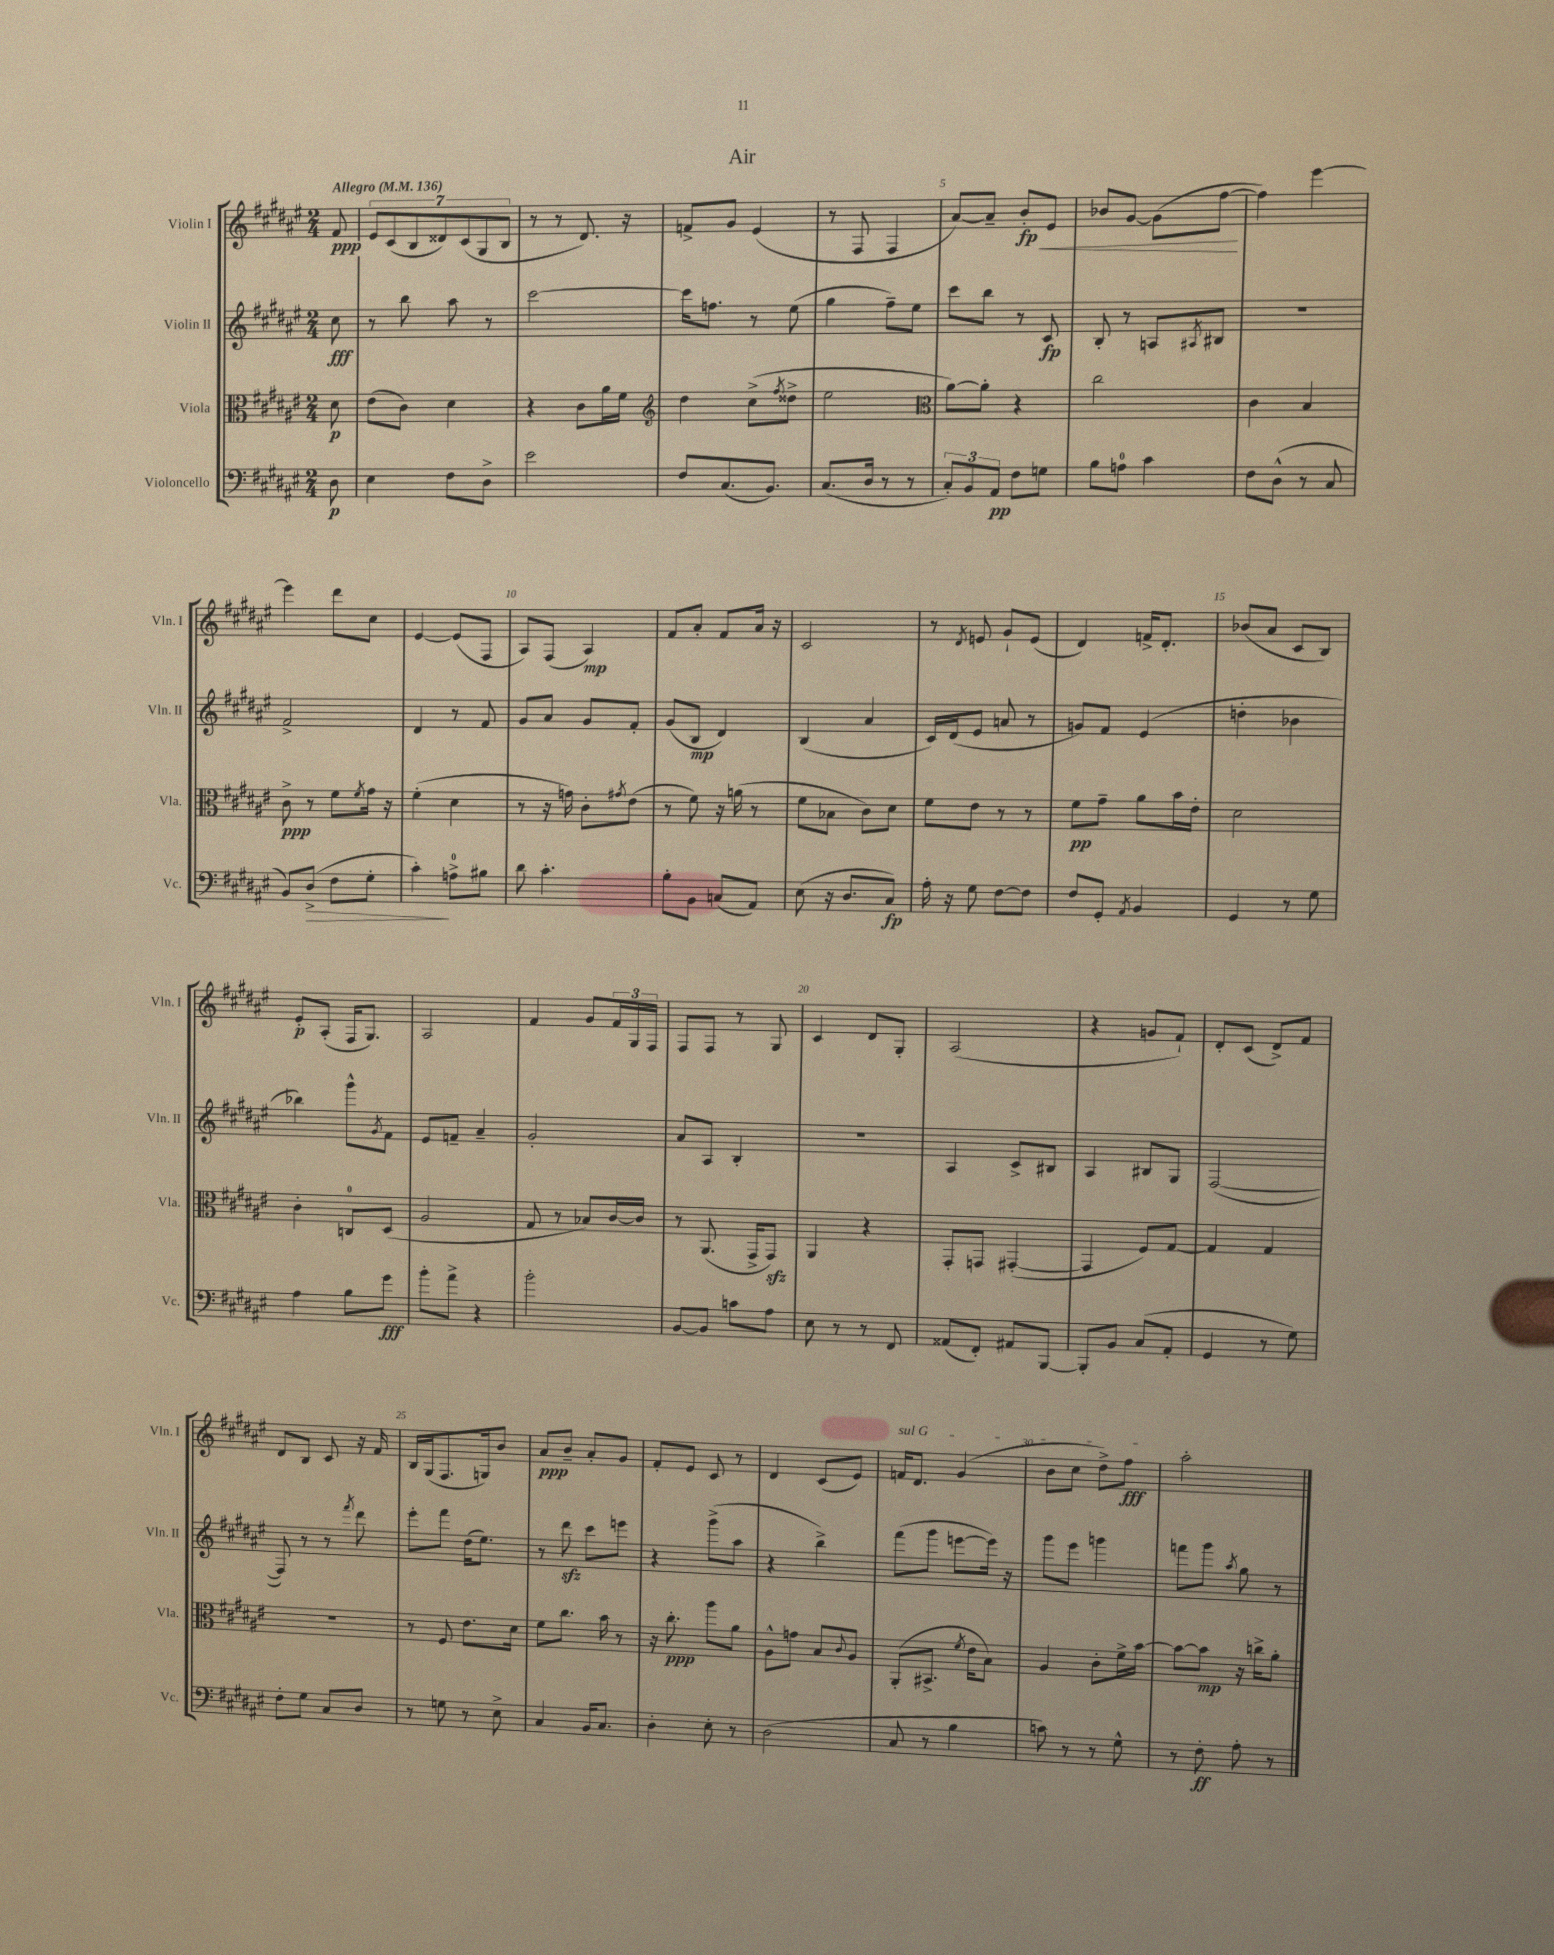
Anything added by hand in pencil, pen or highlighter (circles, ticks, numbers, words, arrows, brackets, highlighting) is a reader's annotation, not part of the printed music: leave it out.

**kern	**kern	**kern	**kern
*staff4	*staff3	*staff2	*staff1
*clefF4	*clefC3	*clefG2	*clefG2
*k[f#c#g#d#a#e#]	*k[f#c#g#d#a#e#]	*k[f#c#g#d#a#e#]	*k[f#c#g#d#a#e#]
*M2/4	*M2/4	*M2/4	*M2/4
*MM136	*MM136	*MM136	*MM136
8D#	8d#	8cc#	8f#
=	=	=	=
4E#	(8e#	8r	14e#
.	.	.	(14c#
.	8c#)	8bb	.
.	.	.	14B
.	.	.	14d##)
8F#	4d#	8aa#	.
.	.	.	(14c#
.	.	.	14G#
8D#^	.	8r	.
.	.	.	14B
=	=	=	=
2e#	4r	[2ccc#	8r
.	.	.	8r
.	8c#	.	8.d#)
.	16a#	.	.
.	16f#	.	16r
=	=	=	=
*	*clefG2	*	*
8F#	4dd#	16ccc#]	8f^
.	.	8.ff	.
(8.C#	.	.	8g#
.	(8cc#^	8r	(4e#
8.BB)	.	.	.
.	8qff#	.	.
.	8dd##^	(8ee#	.
=	=	=	=
(8.C#	2ee#	4gg#	8r
.	.	.	8F#
16D#	.	.	.
8r	.	8ff#~)	4F#
8r	.	8ee#	.
=	=	=	=
*	*clefC3	*	*
12C#')	[8a#)	8ccc#	[8a#)
12BB	.	.	.
.	8a#']	8bb	8a#~]
12AA#	.	.	.
8F#	4r	8r	8b'
8G	.	8c#	8e#
=	=	=	=
8B	2cc#	8B'	8b-
8A	.	8r	[8g#
4c#	.	8A	(8g#]
.	.	8qA#	.
.	.	8B#	[8ff#
=	=	=	=
8F#	4c#	2r	4ff#])
(8D#^^	.	.	.
8r	4B	.	[4eee#
8C#	.	.	.
=	=	=	=
8BB)	8c#^	2f#^	4eee#]
(8D#^	8r	.	.
8F#	8f#	.	8ddd#
.	8qf#	.	.
8G#'	16g#	.	8cc#
.	16r	.	.
=	=	=	=
4c#')	(4f#'	4d#	[4e#
8A^	4d#	8r	(8e#]
8B#	.	8f#	8F#
=	=	=	=
8d#	8r	8g#	8A#)
4.c#'	16r	8a#	(8F#
.	16g)	.	.
.	8c#'	8g#	4A#)
.	8qg#	.	.
.	(8e#	8f#'	.
=	=	=	=
8B'	8r	(8g#	8f#
8BB	8f#)	8B	8a#'
(8C	16r	4d#)	8f#
.	(16a	.	.
8AA#)	8r	.	16a#
.	.	.	16r
=	=	=	=
(8E#	8f#	(4B	2c#
16r	8B-	.	.
8.D#	.	.	.
.	8c#)	4a#	.
8C#)	8d#	.	.
=	=	=	=
16A#'	8f#	16c#)	8r
16r	.	(16d#	.
.	.	.	8qd#
8G#	8e#	8e#	8e
[8F#	8r	8a	8g#`
8F#]	8r	8r	(8e
=	=	=	=
8F#	8f#	8g)	4d#)
8GG#'	8g#~	8f#	.
8qAA#	.	.	.
4BB	8a#	(4e#	16f^
.	.	.	8.d#'
.	16b	.	.
.	16e#'	.	.
=	=	=	=
4GG#	2d#	4dd'	(8b-
.	.	.	8a#
8r	.	4b-	8c#
8G#	.	.	8B)
=	=	=	=
4A#	4c#'	4bb-)	8e#'
.	.	.	(8A#'
8B	8C	8ggg#^^	16F#
.	.	.	8.G#)
.	.	8qg#	.
8g#	(8D#	8f#	.
=	=	=	=
8b'	2A#	8e#	2A#
8a#^	.	8f~	.
4r	.	4a#~	.
=	=	=	=
2b'	8G#	2g#'	4f#
.	8r	.	.
.	8B-)	.	8g#
.	[16c#	.	24f#
.	.	.	24G#
.	16c#]	.	.
.	.	.	24F#
=	=	=	=
[8BB	8r	8a#	8F#
8BB]	(8.AA#	8A#	8F#
8c	.	4B'	8r
.	16GG#^	.	.
8A#	8GG#)	.	8G#
=	=	=	=
8E#	4AA#	2r	4c#
8r	.	.	.
8r	4r	.	8d#
8FF#	.	.	8G#'
=	=	=	=
(8AA##	8GG#'	4A#	(2A#
8FF#')	8GG	.	.
8AA#	([4GG#'	8c#^	.
[8BBB	.	8B#	.
=	=	=	=
8BBB']	4GG#]	4A#	4r
8BB	.	.	.
(8C#	8F#)	8B#	8g
8AA#'	[8G#	8G#	8f#`)
=	=	=	=
4GG#	4G#]	([2F#	8d#'
.	.	.	(8c#
8r	4G#	.	8d#^)
8G#)	.	.	8f#
=	=	=	=
8F#'	2r	8F#])	8d#
8G#	.	8r	8B
8C#	.	8r	8c#
.	.	8qfff#	.
8D#	.	8ddd#	16r
.	.	.	16f#
=	=	=	=
8r	8r	8eee#'	16B
.	.	.	(16G#
8G	8F#	8fff#	8.F#
8r	8.e#	(16dd#	.
.	.	8.ee#)	16G)
8E#^	.	.	8b
.	16d#	.	.
=	=	=	=
4C#	8f#	8r	8a#
.	8.cc#	8ddd#	8b~
16BB	.	8ccc#	8a#'
8.C#	16b	.	.
.	8r	8eee	8g#
=	=	=	=
4D#'	16r	4r	8f#'
.	8.cc#'	.	.
.	.	.	8e#
8E#'	8aa#	(8ggg#^	8c#
8r	8a#	8aa#	8r
=	=	=	=
(2D#	8A#^^	4r	4d#
.	8g	.	.
.	8B	4bb^)	(8c#
.	8qqc#	.	.
.	8A#	.	8e#)
=	=	=	=
8C#	(8AA#'	(8fff#	16f
.	.	.	8.d#
8r	8.BB#^	8ggg#	.
4B	.	[8eee	(4g#
.	8qf#	.	.
.	16e#	.	.
.	8B)	16eee])	.
.	.	16r	.
=	=	=	=
8c)	4A#	8ggg#	8b
8r	.	8eee#	8cc#
8r	8c#'	4ggg	8dd#^)
8G#^^	16f#^	.	8ff#
.	[16b	.	.
=	=	=	=
8r	8b_	8fff	2aa#'
8F#'	8b]	8ggg#	.
.	.	8qaa#	.
8A#'	16r	8gg#	.
.	16cc^	.	.
8r	8a#'	8r	.
==	==	==	==
*-	*-	*-	*-
